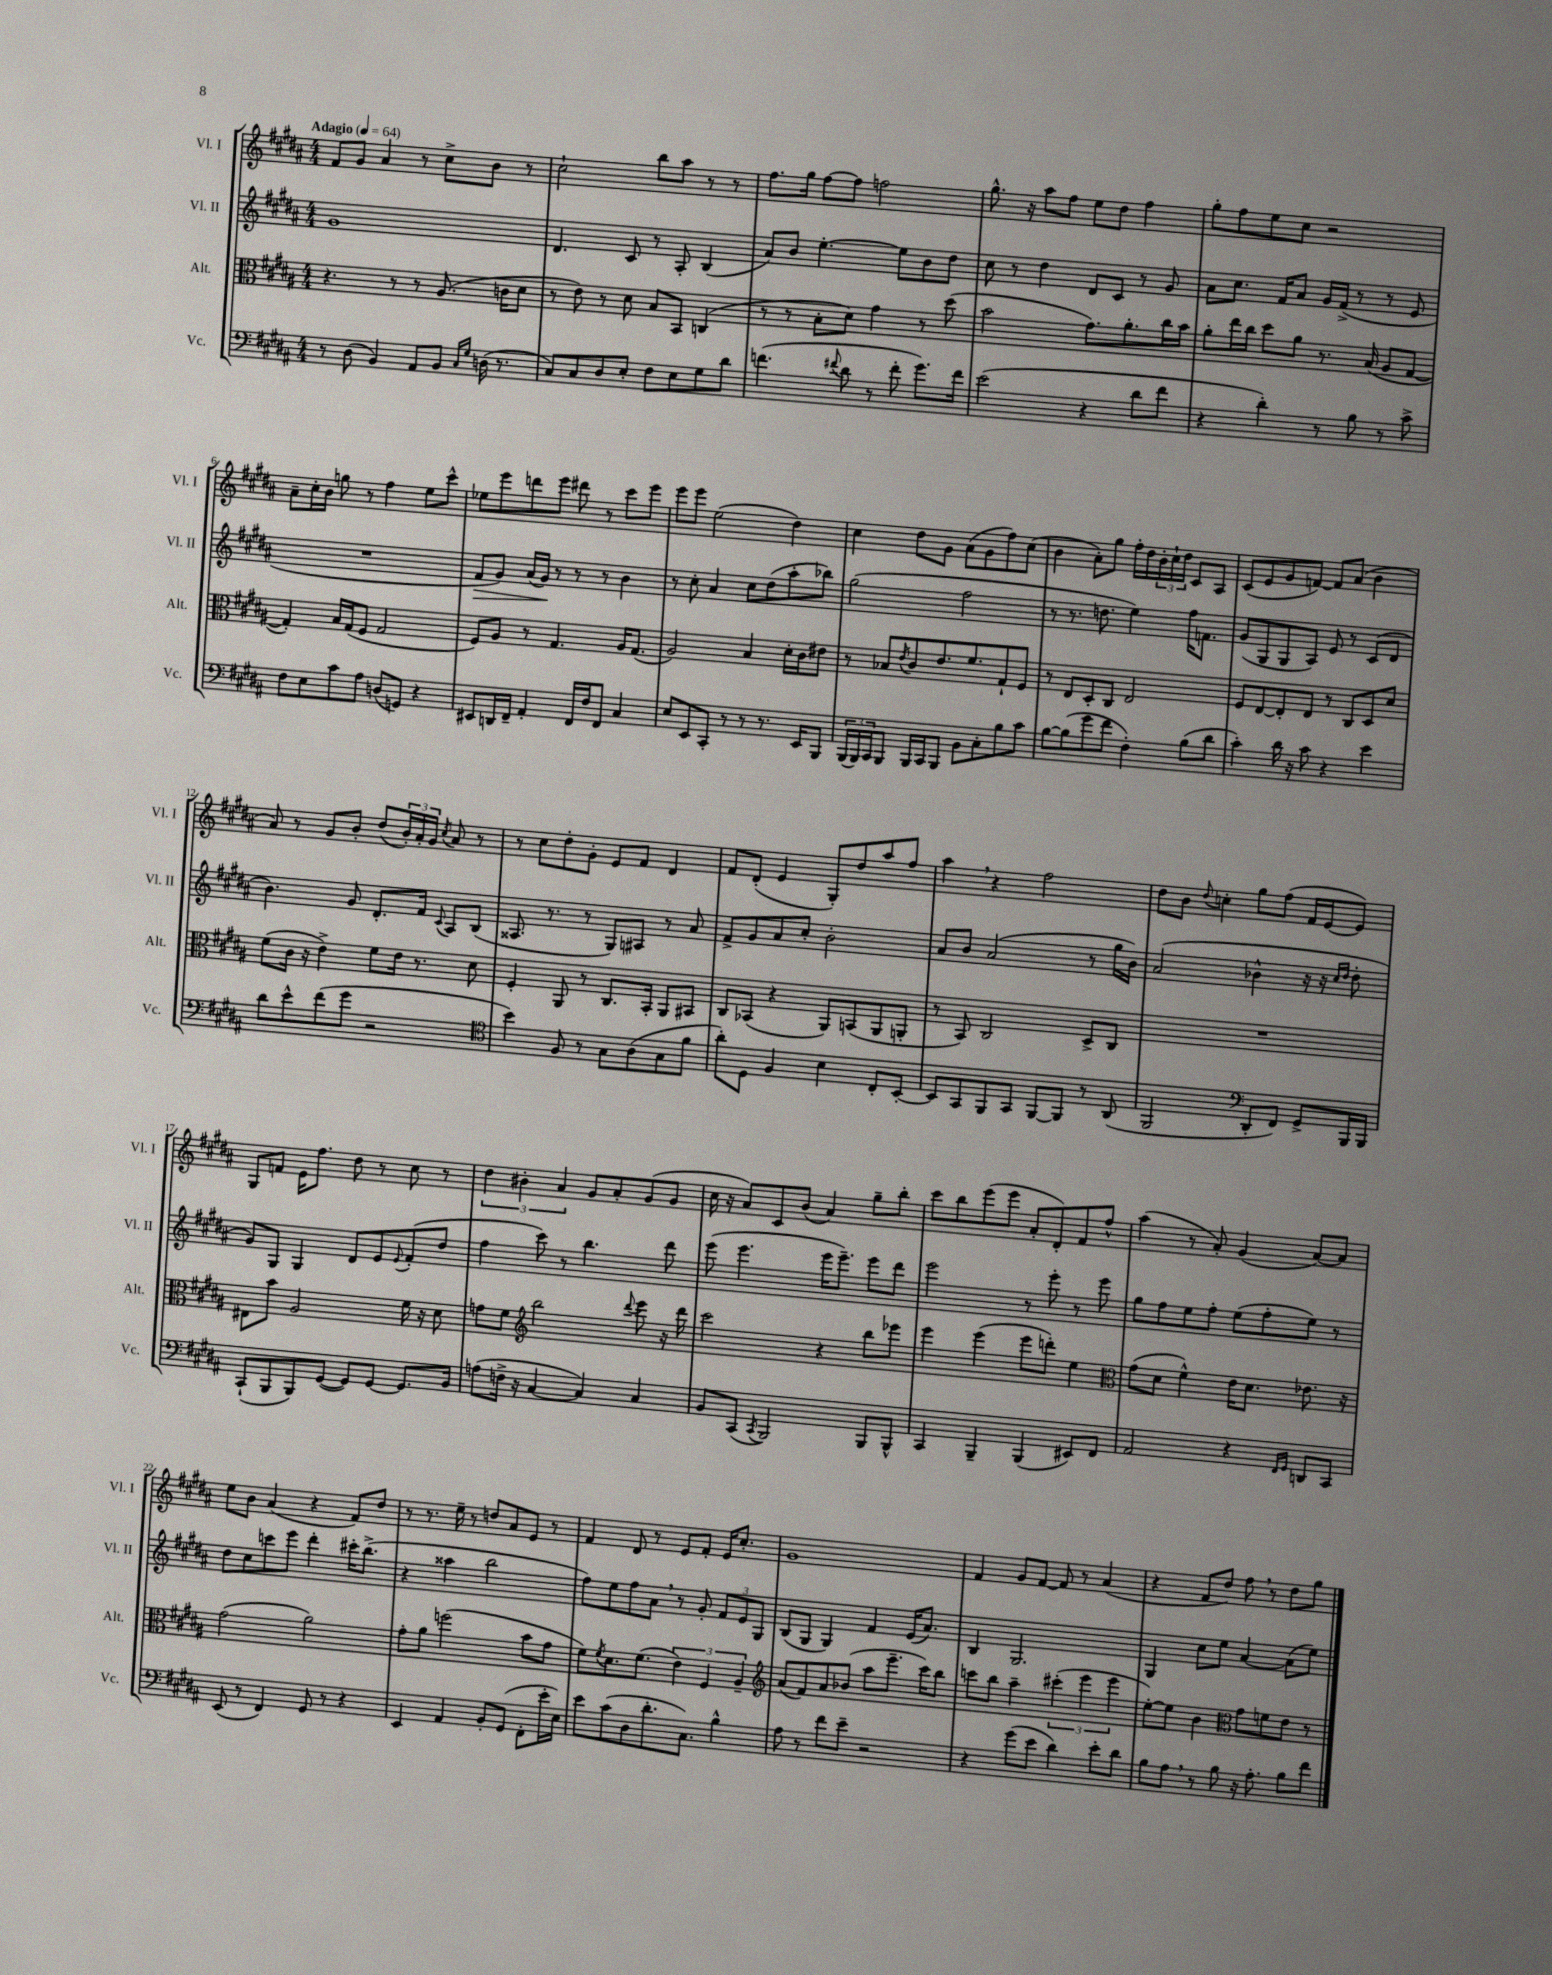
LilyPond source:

<<
\new StaffGroup <<
\new Staff = "s0" \with { instrumentName = "Vl. I" shortInstrumentName = "Vl. I" } {
    \clef treble \key b \major \numericTimeSignature \time 4/4 \tempo "Adagio" 4 = 64
    fis'8 gis'8 ais'4 r8 cis''8-> b'8 r8 |
    cis''2-! b''8 ais''8 r8 r8 |
    fis''8. gis''16 fis''8~ fis''8 f''2 |
    gis''8.-^ r16 ais''8 fis''8 e''8 dis''8 fis''4 |
    gis''8-. fis''8 e''8 cis''8 r2 |
    ais'8-- cis''16-. b'16 g''8 r8 fis''4 e''8 cis'''8-^ |
    ees''8 e'''8 d'''8 e'''8 dis'''8 r8 cis'''8 e'''8 |
    e'''8 e'''8 e''2( dis''4) |
    cis''4 dis''8 gis'8 ais'8( gis'8 fis''8) cis''8( |
    b'4 ais'8-.) gis''8 fis''16-. dis''16 \tuplet 3/2 { b'16-. cis''16-! dis''16 } cis'8 ais8 |
    cis'8( e'8 gis'8 f'8~) f'8 ais'8( b'4 |
    ais'8) r8 gis'8 b'8-. dis''8( \tuplet 3/2 { b'16-.) ais'16-. gis'16 } \acciaccatura { cis''8 } ais'8 r8 |
    r8 cis''8 dis''8-. gis'8-. e'8 fis'8 dis'4 |
    fis'8 dis'8-.( e'4 gis8-.) dis''8 ais''8 fis''8 |
    ais''4 \breathe r4 fis''2 |
    dis''8 b'8 \appoggiatura { dis''8 } c''4-. gis''8 fis''8( fis'16 e'16~ e'8) |
    gis8 f'8 e'16 fis''8. dis''8 r8 cis''8 r8 |
    \tuplet 3/2 { dis''4 bis'4-. ais'4 } gis'8 ais'8-. gis'8( gis'8 |
    cis''16 r16 ais'8) cis'8 b'8( ais'4) gis''8-- b''8-. |
    cis'''8 b''8 e'''8( e'''8 ais'8-. dis'8-.) fis'8 fis''8-^ |
    ais''4( r8 ais'8-.) gis'4( ais'8~) ais'8 |
    e''8 b'8 ais'4( r4 fis'8) dis''8 |
    r8 r8. e''16-- r8 d''8 ais'8 e'8 r8 |
    fis'4 dis'8 r8 e'8 fis'8-. e'16 cis''8.-. |
    gis'1 |
    fis'4 gis'8 fis'8~ fis'8 r8 ais'4( |
    r4 fis'8 dis''8) fis''8 \breathe r8 dis''8 gis''8 \bar "|." |
}
\new Staff = "s1" \with { instrumentName = "Vl. II" shortInstrumentName = "Vl. II" } {
    \clef treble \key b \major \numericTimeSignature \time 4/4
    gis'1 |
    dis'4. cis'8 r8 ais8-. b4( |
    ais'8) b'8 e''4.~-. e''8 b'8 dis''8 |
    cis''8 r8 dis''4 dis'8 cis'8 r8 gis'8 |
    ais'8 cis''8. fis'16 ais'8 gis'16 fis'16->( r8 r8 e'8 |
    R1 |
    fis'8\> gis'8) ais'16( gis'16\!) r8 r8 r8 b'4 |
    r8 cis''8-. ais'4 cis''8 dis''8( ais''8-. bes''8) |
    gis''2( fis''2 |
    r8 r8. d''8. e''4) fis''16 f'8. |
    gis'8( gis8 gis8 ais8) e'8 r8 cis'8( dis'8 |
    b'4.) gis'8 dis'8.-. fis'16 \appoggiatura { cis'8 } ais8 b8( |
    aisis8. r8. r8 gis8) ais8 r8 ais'8 |
    fis'8-> gis'8 ais'8 cis''8-. b'2-. |
    ais'8 b'8 ais'2( r8 gis''16 b'16) |
    ais'2( bes'4-^ r16 r16 \grace { cis''16 dis''16 } dis''8-. |
    gis'8) gis8 gis4 dis'8 e'8 \appoggiatura { e'8 } fis'8-.( dis''8 |
    fis''4 cis'''8) r8 b''4. dis'''8 |
    e'''8( e'''4. e'''16 e'''8.--) e'''8 dis'''8 |
    e'''2 r8 e'''8-. r8 e'''8 |
    gis''8 fis''8 e''8 fis''8-. e''8( fis''8-. e''8) r8 |
    dis''8 cis''8 c'''8 e'''8 dis'''4-. cis'''16-. b''8.->( |
    r4 aisis''4 b''2 |
    fis''8) e''8 fis''8 ais'8 \breathe r8 gis'8-. \tuplet 3/2 { fis'8 e'8 gis8 } |
    b8( gis8 gis4) fis'4 e'16( ais'8.) |
    b4 gis2. |
    gis4 cis''8 e''8 ais'4~ ais'8( e''8) \bar "|." |
}
\new Staff = "s2" \with { instrumentName = "Alt." shortInstrumentName = "Alt." } {
    \clef alto \key b \major \numericTimeSignature \time 4/4
    r4. r8 r8 ais8.( c'16 dis'8 |
    r8 e'8) r8 dis'8 b8 b,8 c4( |
    r8 r8 b8-. dis'8) gis'4 r8 dis''8( |
    b'2 gis'8.) ais'8.-. cis''16 b'16 |
    ais'8-. e''16 cis''16 dis''8 ais'8 r8. b16( ais8 gis8~ |
    gis4-.) b16 gis16( fis8 gis2 |
    fis8) ais8 r8 gis4. ais16 gis8.( |
    ais2) b4 dis'16-. cis'16 eis'8 |
    r8 bes8 \acciaccatura { e'8 } cis'8 e'8. fis'8. gis8-! fis8 |
    r8 e8 dis8-. cis8 e2 |
    fis8 e8~ e8-. e8 r8 cis8 dis8 dis'8 |
    fis'8( cis'16 r16 e'4->) fis'8 e'16 r8. dis'8 |
    fis4-. ais,8 r8 cis8. b,16-. ais,8 bis,8 |
    cis8 bes,8( r4 ais,8) b,8( ais,8 a,8-. |
    r8 b,8) cis2 dis8-> cis8 |
    R1 |
    eis8 b'8 ais2 fis'16 r16 dis'8 |
    g'8 fis'8 \clef treble b''2 \appoggiatura { dis'''8 } e'''8 r16 dis'''16 |
    cis'''2 r4 b''8 ees'''8 |
    e'''4 e'''4( e'''8 d'''8-.) e''4 |
    \clef alto gis'8( dis'8 fis'4-^) e'16 dis'8. ees'8. r16 |
    gis'2( ais'2) |
    gis'8-. ais'8 f''2( b'8 gis'8 |
    fis'8) \acciaccatura { fis'8 } dis'8. fis'8.( \tuplet 3/2 { e'4) fis4 ais4-- } |
    \clef treble ais'8( fis'8) ais'8 bes'8( ais''8 e'''8.-- cis'''16) b''8 |
    c'''8 b''8 ais''4-- \tuplet 3/2 { cis'''4-.( e'''4 e'''4 } |
    e''8~-.) e''8 b'4 \clef alto gis'8 f'8 e'8 r8 \bar "|." |
}
\new Staff = "s3" \with { instrumentName = "Vc." shortInstrumentName = "Vc." } {
    \clef bass \key b \major \numericTimeSignature \time 4/4
    r8 dis8( b,4) ais,8 b,8 \grace { cis16 gis16 } d16( r8. |
    cis8) cis8 dis8 e8-. fis8 e8 gis8 dis'8 |
    f'4.( \appoggiatura { fis'8 } dis'8 r8 fis'8-. gis'8.) fis'16 |
    e'2( r4 dis'8 fis'8 |
    r4 dis'4-.) r8 b8 r8 cis'8-> |
    fis8 e8 cis'8 ais8 d8( g,8) r4 |
    eis,8 d,16 fis,16-- ais,4-. fis,16 fis16 fis,8 cis4 |
    e8 e,8 cis,8-. r8 r8 r8. e,16 b,,8 |
    \tuplet 3/2 { b,,16( b,,16) cis,16 } b,,8 b,,16 cis,16 b,,8 b,8 cis8-. b8 cis'8 |
    b8~ b8( gis'8 fis'8 fis4-.) b8( dis'8 |
    cis'4-.) dis'16 r16 cis'8 r4 e'4 |
    dis'8 e'8-^ fis'8( gis'8 r2 |
    \clef tenor b'4) fis8 r8 gis8 ais8( gis8 fis'8 |
    ais'8-.) dis8 fis4 b4 cis8-. b,8~-. |
    b,8 gis,8 fis,8 gis,8 fis,8~ fis,8 r8 ais,8( |
    fis,2 \clef bass dis,8-. fis,8) gis,8-> b,,16 b,,16 |
    cis,8-!( b,,8 b,,8) gis,8~( gis,8) gis,8~ gis,8. b,16 |
    a8( f16-> r16 cis4~ cis4) cis4 |
    b,8 cis,8( \acciaccatura { cis,8 } b,,2) b,,8 b,,8-^ |
    cis,4 b,,4-- b,,4( eis,8) fis,8 |
    ais,2 r4 \grace { fis,16 gis,16 } d,8 cis,8 |
    e,8( r8 fis,4) gis,8 r8 r4 |
    e,4 ais,4 b,8-. gis,8( fis,8-. e'16-. e16) |
    e'8 cis'8( dis8 dis'8.-. cis8.) b4-^ |
    ais8 r8 fis'8 e'8-- r2 |
    r4 gis'8( e'8 dis'4) e'8-. dis'8 |
    b8 ais8 \breathe r8 b8 r16 ais8.-. b8 fis'8 \bar "|." |
}
>>
>>
